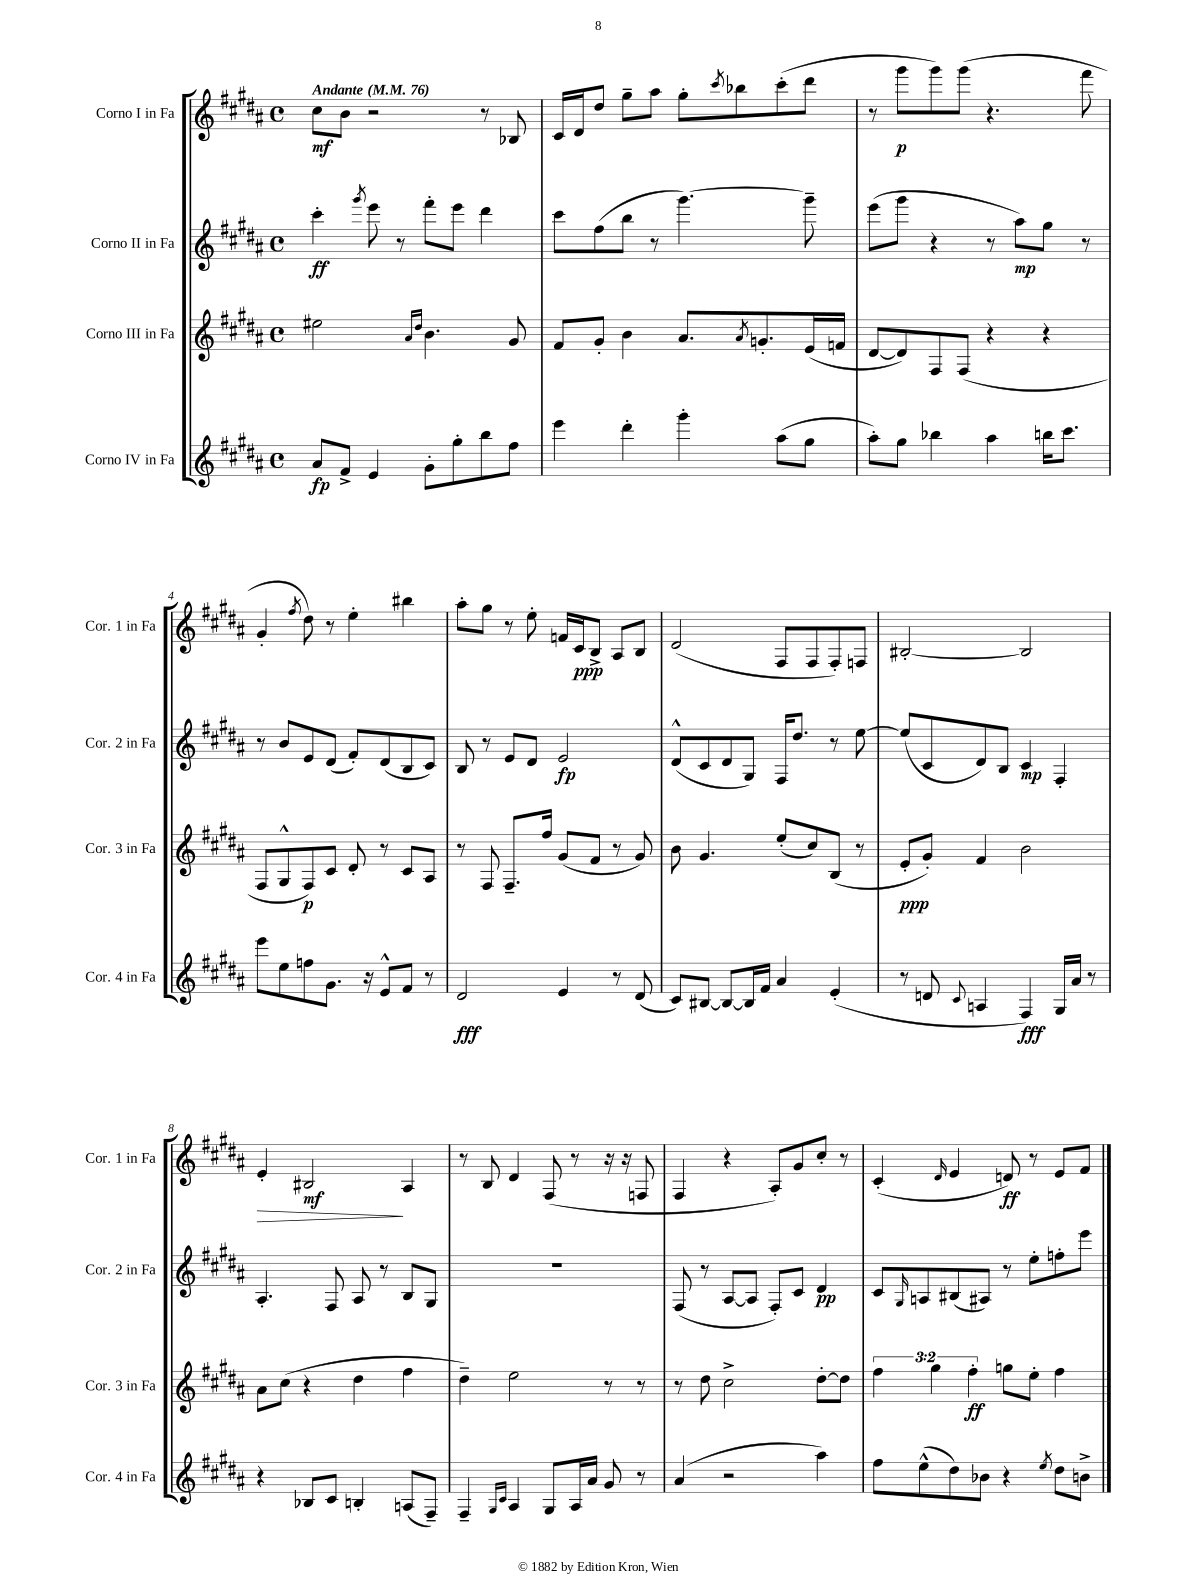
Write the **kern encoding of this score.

**kern	**kern	**kern	**kern
*staff4	*staff3	*staff2	*staff1
*clefG2	*clefG2	*clefG2	*clefG2
*k[f#c#g#d#a#]	*k[f#c#g#d#a#]	*k[f#c#g#d#a#]	*k[f#c#g#d#a#]
*M4/4	*M4/4	*M4/4	*M4/4
*met(c)	*met(c)	*met(c)	*met(c)
*MM76	*MM76	*MM76	*MM76
8a#	2ee#	4ccc#'	8cc#
8f#^	.	.	8b
.	.	8qggg#	.
4e	.	8eee	2r
.	.	8r	.
.	16qqa#	.	.
.	16qqdd#	.	.
8g#'	4.b	8fff#'	.
8gg#'	.	8eee	.
8bb	.	4ddd#	8r
8ff#	8g#	.	8B-
=	=	=	=
4eee	8f#	8ccc#	16c#
.	.	.	16d#
.	8g#'	(8ff#	8dd#
4ddd#'	4b	8bb	8gg#~
.	.	8r	8aa#
4ggg#'	8.a#	[4.ggg#)	8gg#'
.	.	.	8qccc#
.	.	.	8bb-
.	8qa#	.	.
.	8.g'	.	.
(8aa#	.	.	(8ccc#'
8gg#	(16e	8ggg#~]	8ddd#
.	16f	.	.
=	=	=	=
8aa#')	[8d#	(8eee	8r
8gg#	8d#])	8ggg#	8ggg#
4bb-	8F#	4r	8ggg#)
.	(8F#	.	(8ggg#
4aa#	4r	8r	4.r
.	.	8aa#)	.
16bb	4r	8gg#	.
8.ccc#	.	.	.
.	.	8r	8fff#
=	=	=	=
8eee	8F#	8r	4g#'
8ee	8G#^^	8b	.
.	.	.	8qff#
8ff	8F#)	8e	8dd#)
8.g#	8c#	(8d#	8r
.	8d#'	8f#')	4ee'
16r	.	.	.
8e^^	8r	(8d#	.
8f#	8c#	8B	4bb#
8r	8A#	8c#)	.
=	=	=	=
2d#	8r	8B	8aa#'
.	8F#	8r	8gg#
.	8.F#~	8e	8r
.	.	8d#	8ee'
.	16ff#	.	.
4e	(8g#	2e	16f
.	.	.	16c#
.	8f#	.	8B^
8r	8r	.	8A#
(8d#	8g#)	.	8B
=	=	=	=
8c#)	8b	(8d#^^	(2d#
[8B#	4.g#	8c#	.
8B#_	.	8d#	.
16B#]	.	8G#)	.
16f#	.	.	.
4a#	(8ee'	16F#	8F#
.	.	8.dd#	.
.	8cc#)	.	8F#
(4e'	(8B	8r	8F#')
.	8r	[8ee	8F
=	=	=	=
8r	8e'	(8ee]	[2B#'
8d	8g#')	8c#	.
8qqc#	.	.	.
4A	4f#	8d#)	.
.	.	8B	.
4F#)	2b	4c#	2B#]
16G#	.	4F#'	.
16a#	.	.	.
8r	.	.	.
=	=	=	=
4r	8a#	4.A#'	4e'
.	(8cc#	.	.
8B-	4r	.	2B#
8c#	.	8F#	.
4B'	4dd#	8A#	.
.	.	8r	.
(8A	4ff#	8B	4A#
8F#~)	.	8G#	.
=	=	=	=
4F#~	4dd#~)	1r	8r
.	.	.	8B
16qqG#	.	.	.
16qqc#	.	.	.
4A#	2ee	.	4d#
8G#	.	.	(8F#
16A#	.	.	8r
16a#	.	.	.
8g#	8r	.	16r
.	.	.	16r
8r	8r	.	8F
=	=	=	=
(4a#	8r	(8F#	4F#
.	8dd#	8r	.
2r	2cc#^	[8A#	4r
.	.	8A#]	.
.	.	8F#')	8A#')
.	.	8c#	8g#
4aa#)	[8dd#'	4d#	8cc#'
.	8dd#]	.	8r
=	=	=	=
8ff#	6ff#	8c#	(4c#'
.	.	16qqG#	.
(8ee^^	.	8A	.
.	6gg#	.	.
.	.	.	16qqd#
8dd#)	.	(8B#	4e
.	6ff#'	.	.
8b-	.	8A#)	.
4r	8gg	8r	8d)
.	8ee'	8ee'	8r
8qee	.	.	.
8dd#	4ff#	8ff'	8e
8b^	.	8eee	8f#
==	==	==	==
*-	*-	*-	*-
